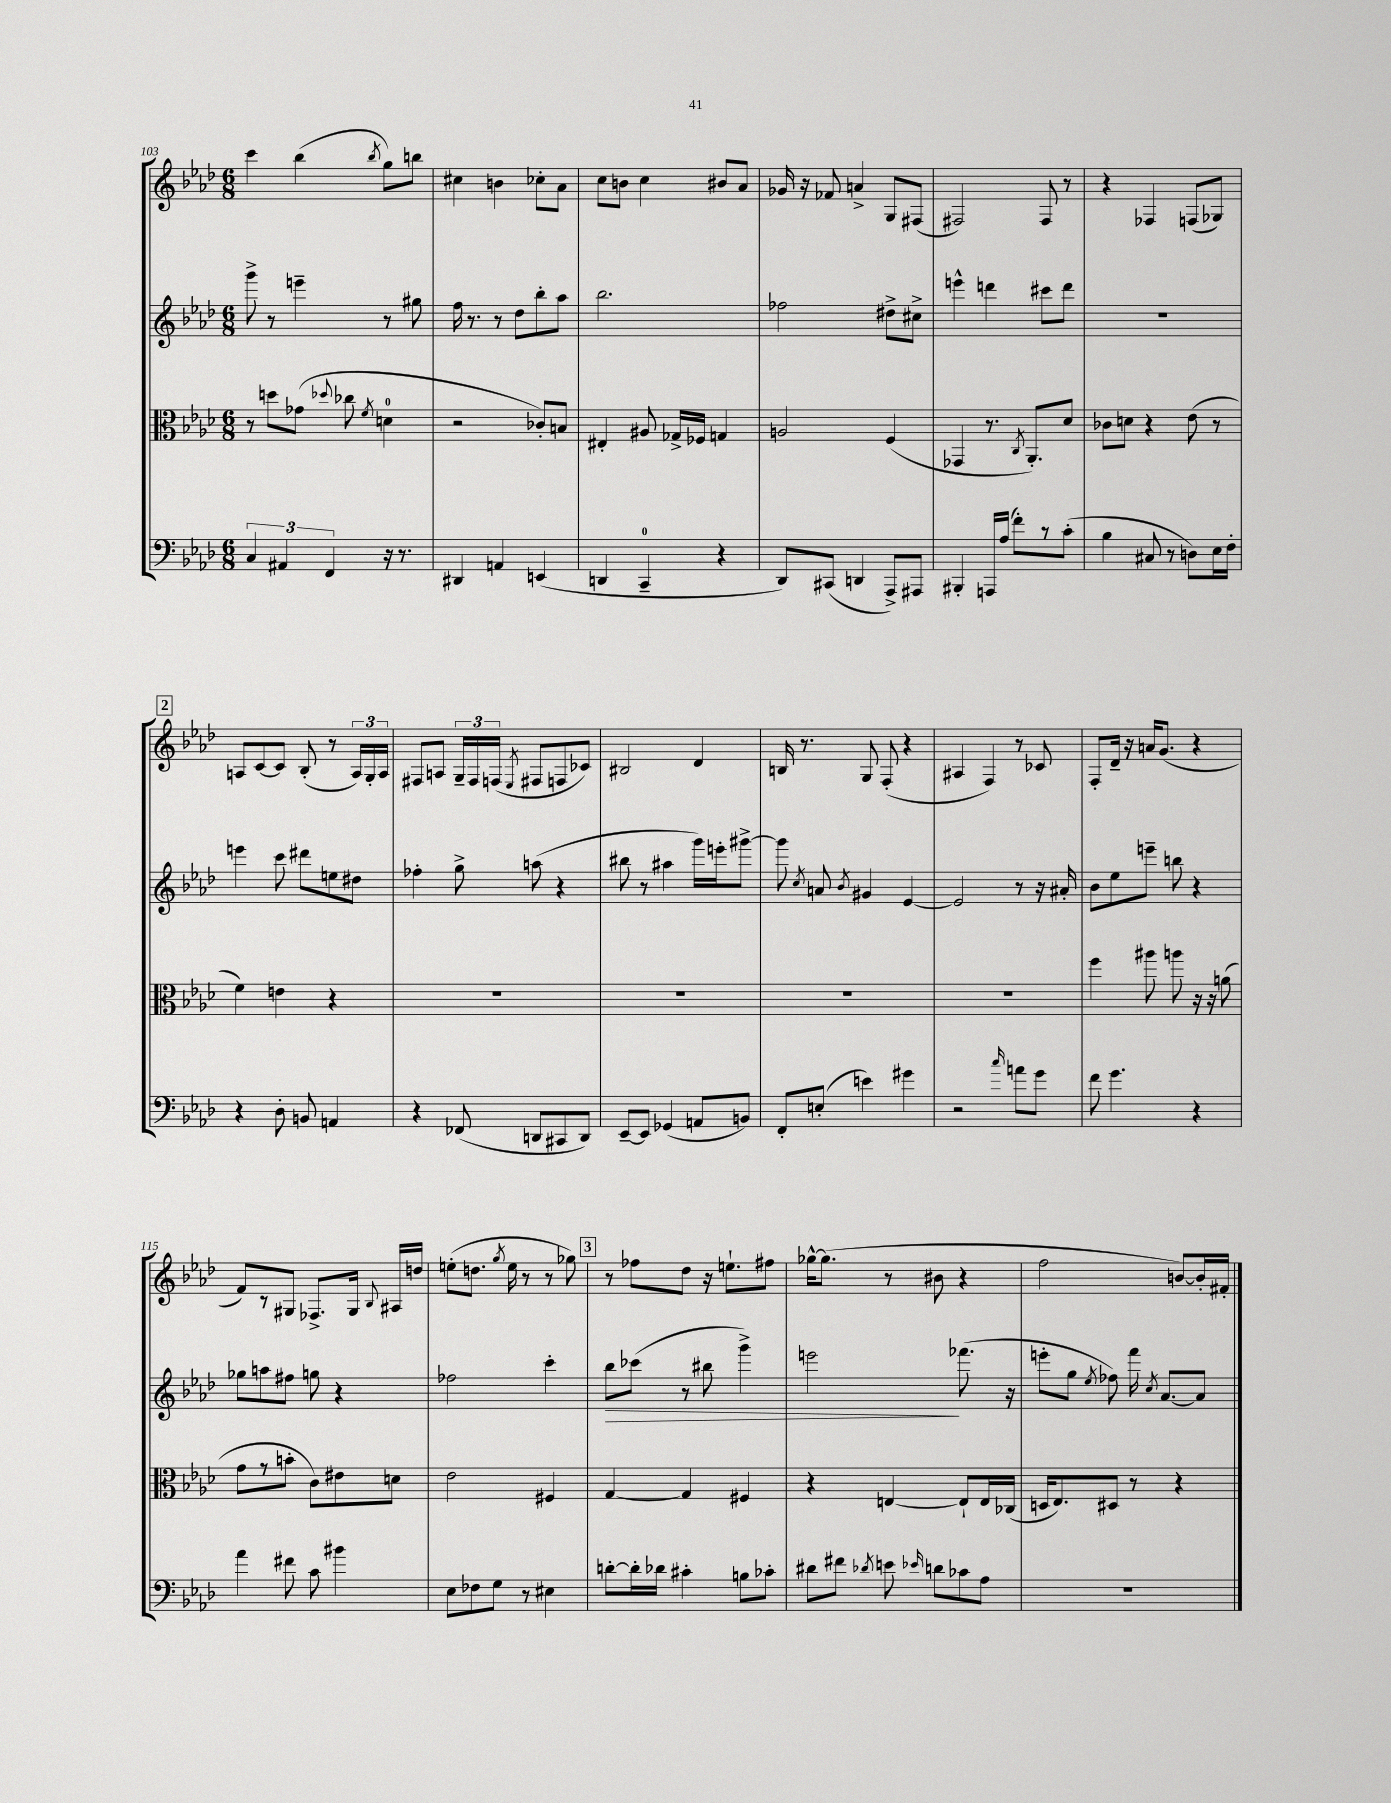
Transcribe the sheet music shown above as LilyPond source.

<<
\new StaffGroup <<
\new Staff = "s0" {
    \clef treble \key aes \major \numericTimeSignature \time 6/8
    \autoBeamOff c'''4 bes''4( \acciaccatura { bes''8 } g''8[) b''8] |
    cis''4 b'4 ces''8[-. aes'8] |
    c''8[ b'8] c''4 bis'8[ aes'8] |
    ges'16 r16 fes'8 a'4-> g8[ fis8]( |
    fis2) fis8 r8 |
    r4 fes4 f8[( ges8]) |
    \mark \markup { \box "2" } a8[ c'8~ c'8] bes8-.( r8 \tuplet 3/2 { a16[) g16-. a16] } |
    fis8[ a8] \tuplet 3/2 { g16[-- fis16 f16]( } \acciaccatura { ees8 } fis8[ f8 ces'8]) |
    bis2 des'4 |
    b16 r8. g8 f8-.( r4 |
    ais4 f4) r8 ces'8 |
    f8[-. des'16]-- r16 a'16[ g'8.]( r4 |
    f'8[) r8 gis8] fes8.[-> gis16] \appoggiatura { bes8 } ais16[ d''16] |
    e''8[-.( d''8.] \acciaccatura { g''8 } e''16 r8 r8 ges''8) |
    \mark \markup { \box "3" } r8 fes''8[ des''8] r16 e''8.[-! fis''8] |
    ges''16[~-^ ges''8.]( r8 bis'8 r4 |
    f''2 b'8[~) b'16-. fis'16]-. \bar "|." |
}
\new Staff = "s1" {
    \clef treble \key aes \major \numericTimeSignature \time 6/8
    \autoBeamOff g'''8-> r8 e'''4-- r8 gis''8 |
    f''16 r8. r8 des''8[ bes''8-. aes''8] |
    bes''2. |
    fes''2 dis''8[-> cis''8]-> |
    e'''4-^ d'''4 cis'''8[ d'''8] |
    R2. |
    \mark \markup { \box "2" } e'''4 c'''8 dis'''8[ e''8 dis''8] |
    fes''4-. g''8-> a''8( r4 |
    bis''8 r8 ais''4 g'''16[) e'''16-. gis'''8]~-> |
    gis'''8 \acciaccatura { c''8 } a'8 \acciaccatura { bes'8 } gis'4 ees'4~ |
    ees'2 r8 r16 ais'16-. |
    bes'8[ ees''8 e'''8]-- b''8 r4 |
    ges''8[ a''8 fis''8] g''8 r4 |
    fes''2 c'''4-. |
    \mark \markup { \box "3" } bes''8[\> ces'''8]( r8 bis''8 g'''4->) |
    e'''2\! fes'''8.( r16 |
    e'''8[-. g''8] \acciaccatura { ees''8 } fes''8) f'''16 \acciaccatura { c''8 } aes'8.[~ aes'8] \bar "|." |
}
\new Staff = "s2" {
    \clef alto \key aes \major \numericTimeSignature \time 6/8
    \autoBeamOff r8 d''8[ ges'8]( \appoggiatura { des''8 } ces''8 \acciaccatura { f'8 } d'4-0 |
    r2 ces'8[-.) b8] |
    eis4-. ais8 ges16[-> fes16] g4 |
    a2 f4( |
    ges,4 r8. \acciaccatura { c8 } aes,8.[-.) des'8] |
    ces'8[ d'8] r4 ees'8( r8 |
    \mark \markup { \box "2" } f'4) e'4 r4 |
    R2. |
    R2. |
    R2. |
    R2. |
    f''4 ais''8 a''8 r16 r16 a'8( |
    g'8[ r8 b'8]-. c'8[) eis'8 d'8] |
    ees'2 fis4 |
    \mark \markup { \box "3" } g4~ g4 fis4 |
    r4 e4~ e8[-! e16 ces16]( |
    d16[ ees8.) dis8] r8 r4 \bar "|." |
}
\new Staff = "s3" {
    \clef bass \key aes \major \numericTimeSignature \time 6/8
    \autoBeamOff \tuplet 3/2 { c4 ais,4 f,4 } r16 r8. |
    dis,4 a,4 e,4( |
    d,4 c,4-0-- r4 |
    des,8[) cis,8]( d,4 aes,,8[->) ais,,8] |
    bis,,4-. a,,16[ aes16]( f'8[-.) r8 c'8]-.( |
    bes4 cis8 r8 d8[) ees16 f16]-. |
    \mark \markup { \box "2" } r4 des8-. b,8 a,4 |
    r4 fes,8( d,8[ cis,8 d,8]) |
    ees,8[~-- ees,8] ges,4( a,8[ b,8]) |
    f,8[-. e8]-.( e'4) gis'4 |
    r2 \grace { c''16 } a'8[ g'8] |
    f'8 g'4. r4 |
    aes'4 fis'8 c'8 bis'4 |
    ees8[ fes8 g8] r8 eis4 |
    \mark \markup { \box "3" } d'8[~-. d'16-. des'16] cis'4-. b8[ ces'8]-. |
    dis'8[ fis'8] \acciaccatura { des'8 } e'8 \grace { ees'16 } d'8[ ces'8 aes8] |
    R2. \bar "|." |
}
>>
>>
\layout { \context { \Score currentBarNumber = #103 } }
